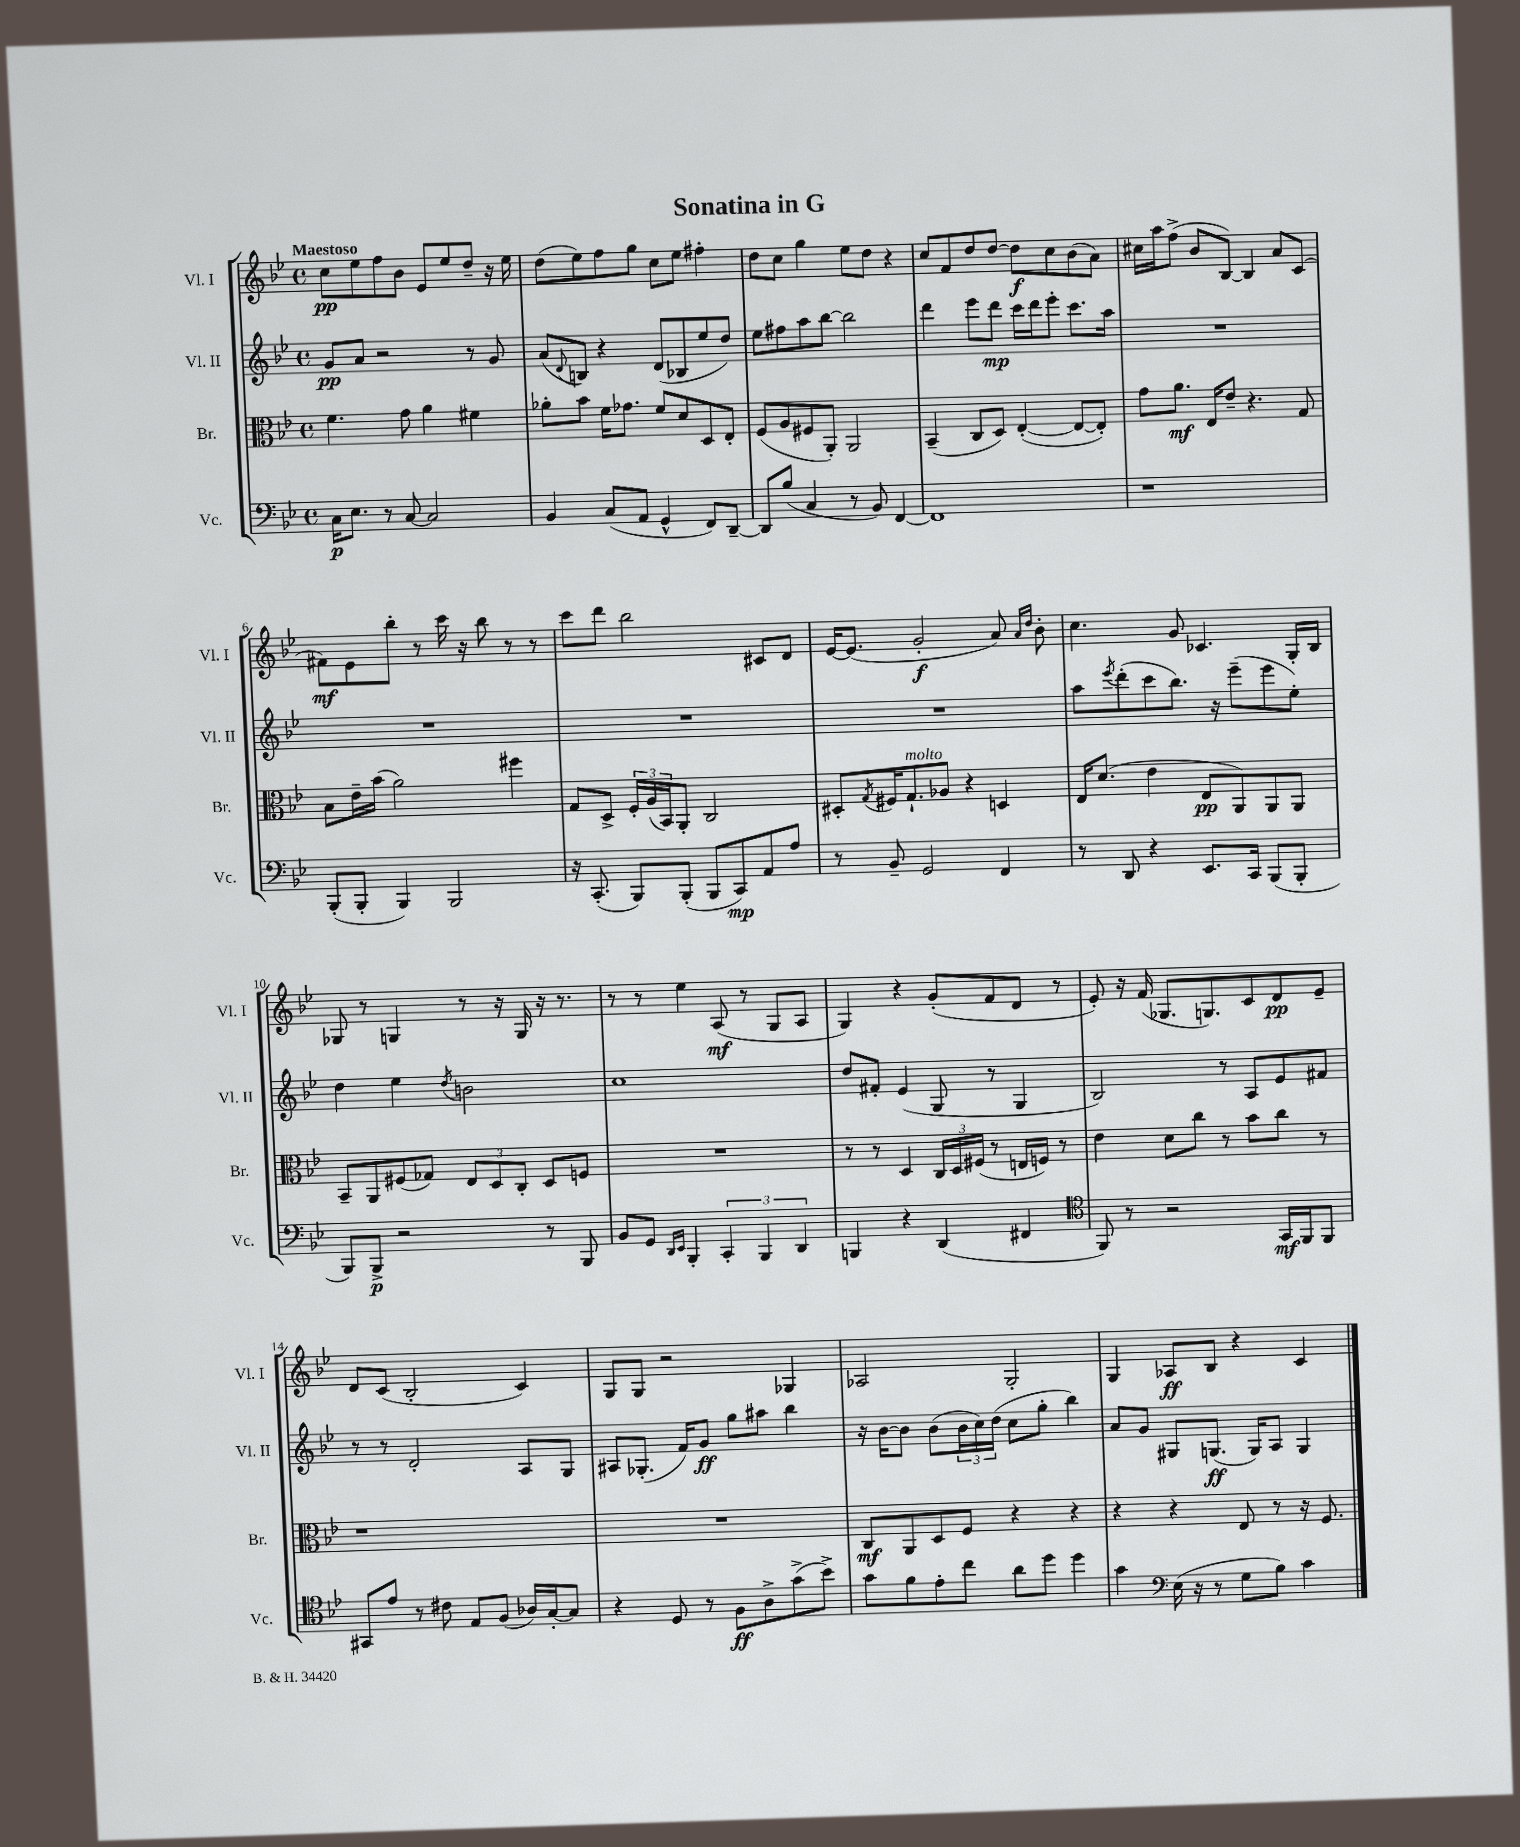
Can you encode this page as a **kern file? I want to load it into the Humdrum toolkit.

**kern	**kern	**kern	**kern
*staff4	*staff3	*staff2	*staff1
*clefF4	*clefC3	*clefG2	*clefG2
*k[b-e-]	*k[b-e-]	*k[b-e-]	*k[b-e-]
*M4/4	*M4/4	*M4/4	*M4/4
*met(c)	*met(c)	*met(c)	*met(c)
16C\LK	4.f\	8g/L	8cc\L
8.E-\J	.	.	.
.	.	8a/J	8ee-\
8r	.	2r	8ff\
[8C/	8g\	.	8b-\J
2C/]	4a\	.	8e-/L
.	.	.	8ee-/
.	4f#\	8r	8dd~/J
.	.	8g/	16r
.	.	.	16ee-\
=	=	=	=
4BB-/	8a-'\L	(8a/L	(8dd\L
.	.	8qqd/	.
.	8b-\J	8B/J)	8ee-\)
(8C/L	16f\LK	4r	8ff\
.	8.g-\J	.	.
8AA/J	.	.	8gg\J
4GG^^/	8f/L	(8d/L	8cc\L
.	8d/	8B-/	8ee-\J
8FF/L)	8D/	8ee-/	4ff#'\
[8DD~/J	8E-'/J	8dd/J)	.
=	=	=	=
8DD/]L	(8F/L	8ee-\L	8dd\L
(8B-/J	8A/	8ff#\	8cc\J
4C/	8F#/	8aa\	4gg\
.	8AA'/J)	[8bb-\J	.
8r	2AA/	2bb-\]	8ee-\L
8BB-/)	.	.	8dd\J
[4FF/	.	.	4r
=	=	=	=
1FF]	(4BB-~/	4ddd\	8cc/L
.	.	.	8f/
.	8C/L	8eee-\L	8dd/
.	8D/J)	8ddd\J	[8dd/J
.	([4E-'/	16ccc\LL	8dd\]L
.	.	16ddd\J	.
.	.	8eee-'\J	8cc\
.	8E-/_L	8.ccc\L	(8b-\
.	8E-'/]J)	.	8a\J)
.	.	16aa\Jk	.
=	=	=	=
1r	8g\L	1r	16cc#\LL
.	.	.	16aa\J
.	8.a\J	.	(8ff^\J
.	.	.	8b-/L
.	16E-/LK	.	.
.	8e-~/J	.	[8B-/J)
.	4.r	.	4B-/]
.	.	.	8a/L
.	8G/	.	(8c/J
=	=	=	=
(8BBB-'/L	8B-\L	1r	8f#\L)
8BBB-'/J	16e-~\L	.	8e-\
.	(16b-\JJ	.	.
4BBB-/)	2a\)	.	8bb-'\J
.	.	.	8r
2BBB-/	.	.	16ccc\
.	.	.	16r
.	.	.	8bb-\
.	4ff#\	.	8r
.	.	.	8r
=	=	=	=
16r	8G/L	1r	8ccc\L
(8.CC'/	.	.	.
.	8D^/J	.	8ddd\J
8BBB-/L)	24F'/LL	.	2bb-\
.	(24A/	.	.
.	24BB-/J)	.	.
(8BBB-'/J	8AA'/J	.	.
8BBB-/L	2C/	.	.
8CC/)	.	.	.
8AA/	.	.	8c#/L
8A/J	.	.	8d/J
=	=	=	=
8r	8D#'/L	1r	[16e-/LK
.	.	.	(8.e-/]J
.	8qG/	.	.
8BB-~/	16F#/K	.	.
.	8.G`/	.	.
2GG/	.	.	2g'/
.	8A-/J	.	.
.	4r	.	.
4FF/	4D/	.	8a/)
.	.	.	16qqa/LL
.	.	.	16qqdd/JJ
.	.	.	8b-'\
=	=	=	=
8r	16E-/LK	8aa\L	4.cc\
.	(8.d/J	.	.
.	.	8qeee-/	.
8DD/	.	(8ddd'\	.
4r	4e-\	8ccc\	.
.	.	8.bb-\J)	8g/
8.EE-/L	8E-/L	.	4.c-/
.	.	16r	.
.	8AA/)	(8eee-~\L	.
16CC/Jk	.	.	.
(8BBB-/L	8AA/	8eee-\	.
8BBB-'/J	8AA/J	8ee-'\J)	16G'/LL
.	.	.	16B-/JJ
=	=	=	=
8BBB-/L)	8BB-~/L	4dd\	8G-/
8BBB-^/J	8AA/	.	8r
2r	(8F#/	4ee-\	4G/
.	8G-/J)	.	.
.	.	8qdd/	.
.	12E-/L	2b\	8r
.	12D/	.	.
.	.	.	16r
.	12C'/J	.	.
.	.	.	16G/
8r	8D/L	.	16r
.	.	.	8.r
8BBB-/	8F/J	.	.
=	=	=	=
8BB-/L	1r	1cc	8r
8GG/J	.	.	8r
16qqDD/LL	.	.	.
16qqEE-/JJ	.	.	.
4BBB-'/	.	.	4ee-\
6CC'/	.	.	(8A/
.	.	.	8r
6BBB-/	.	.	.
.	.	.	8G/L
6DD/	.	.	.
.	.	.	8A/J
=	=	=	=
4BBB/	8r	8dd/L	4G/)
.	8r	8f#'/J	.
4r	4D/	(4e-/	4r
(4DD/	24C/LL	8G/	(8g'/L
.	24D/	.	.
.	(24F#/JJ	.	.
.	8r	8r	8f/
4FF#/	16E/LL	4G/	8d/J
.	16F/JJ)	.	.
.	8r	.	8r
=	=	=	=
*clefC4	*	*	*
8FF/)	4e-\	2B-/)	8e-'/)
8r	.	.	16r
.	.	.	(16f/
2r	8d\L	.	8.G-/L
.	8cc\J	.	.
.	.	.	8.G/)
.	8r	8r	.
.	8b-\L	8A/L	8c/
16GG/LL	8cc\J	8e-/	8d/
16FF/J	.	.	.
8FF/J	8r	8f#/J	8e-~/J
=	=	=	=
8GG#/L	1r	8r	8d/L
8e-/J	.	8r	(8c/J
8r	.	2d'/	2B-'/
8c#\	.	.	.
8E-/L	.	.	.
(8F/J	.	.	.
16A-/LL)	.	8A/L	4c/)
[16G'/J	.	.	.
8G/]J	.	8G/J	.
=	=	=	=
4r	1r	8A#/L	8G/L
.	.	(8.G-'/J	8G/J
8D/	.	.	2r
.	.	16f/LK)	.
8r	.	8g/J	.
8F\L	.	8gg\L	.
8A^\	.	8aa#\J	.
(8g^\	.	4bb-\	4G-/
8b-^\J)	.	.	.
=	=	=	=
8g\L	8C/L	16r	2A-/
.	.	[16b-\LK	.
8f\	8AA/	8b-\]J	.
8e-'\	8D/	(8b-\L	.
8cc\J	8F/J	24b-\L	.
.	.	24cc\)	.
.	.	(24dd\JJ	.
8a\L	4r	8cc\L	2G'/
8dd\J	.	8gg'\J	.
4dd\	4r	4bb-\)	.
=	=	=	=
4g\	4r	8a/L	4G/
.	.	8g/J	.
*clefF4	*	*	*
(16E-\	4r	8G#/L	8A-/L
16r	.	.	.
8r	.	(8.G/J	8B-/J
8G\L	8E-/	.	4r
.	.	16G/LK)	.
8B-\J)	8r	8A/J	.
4c\	16r	4G/	4c/
.	8.F/	.	.
==	==	==	==
*-	*-	*-	*-
